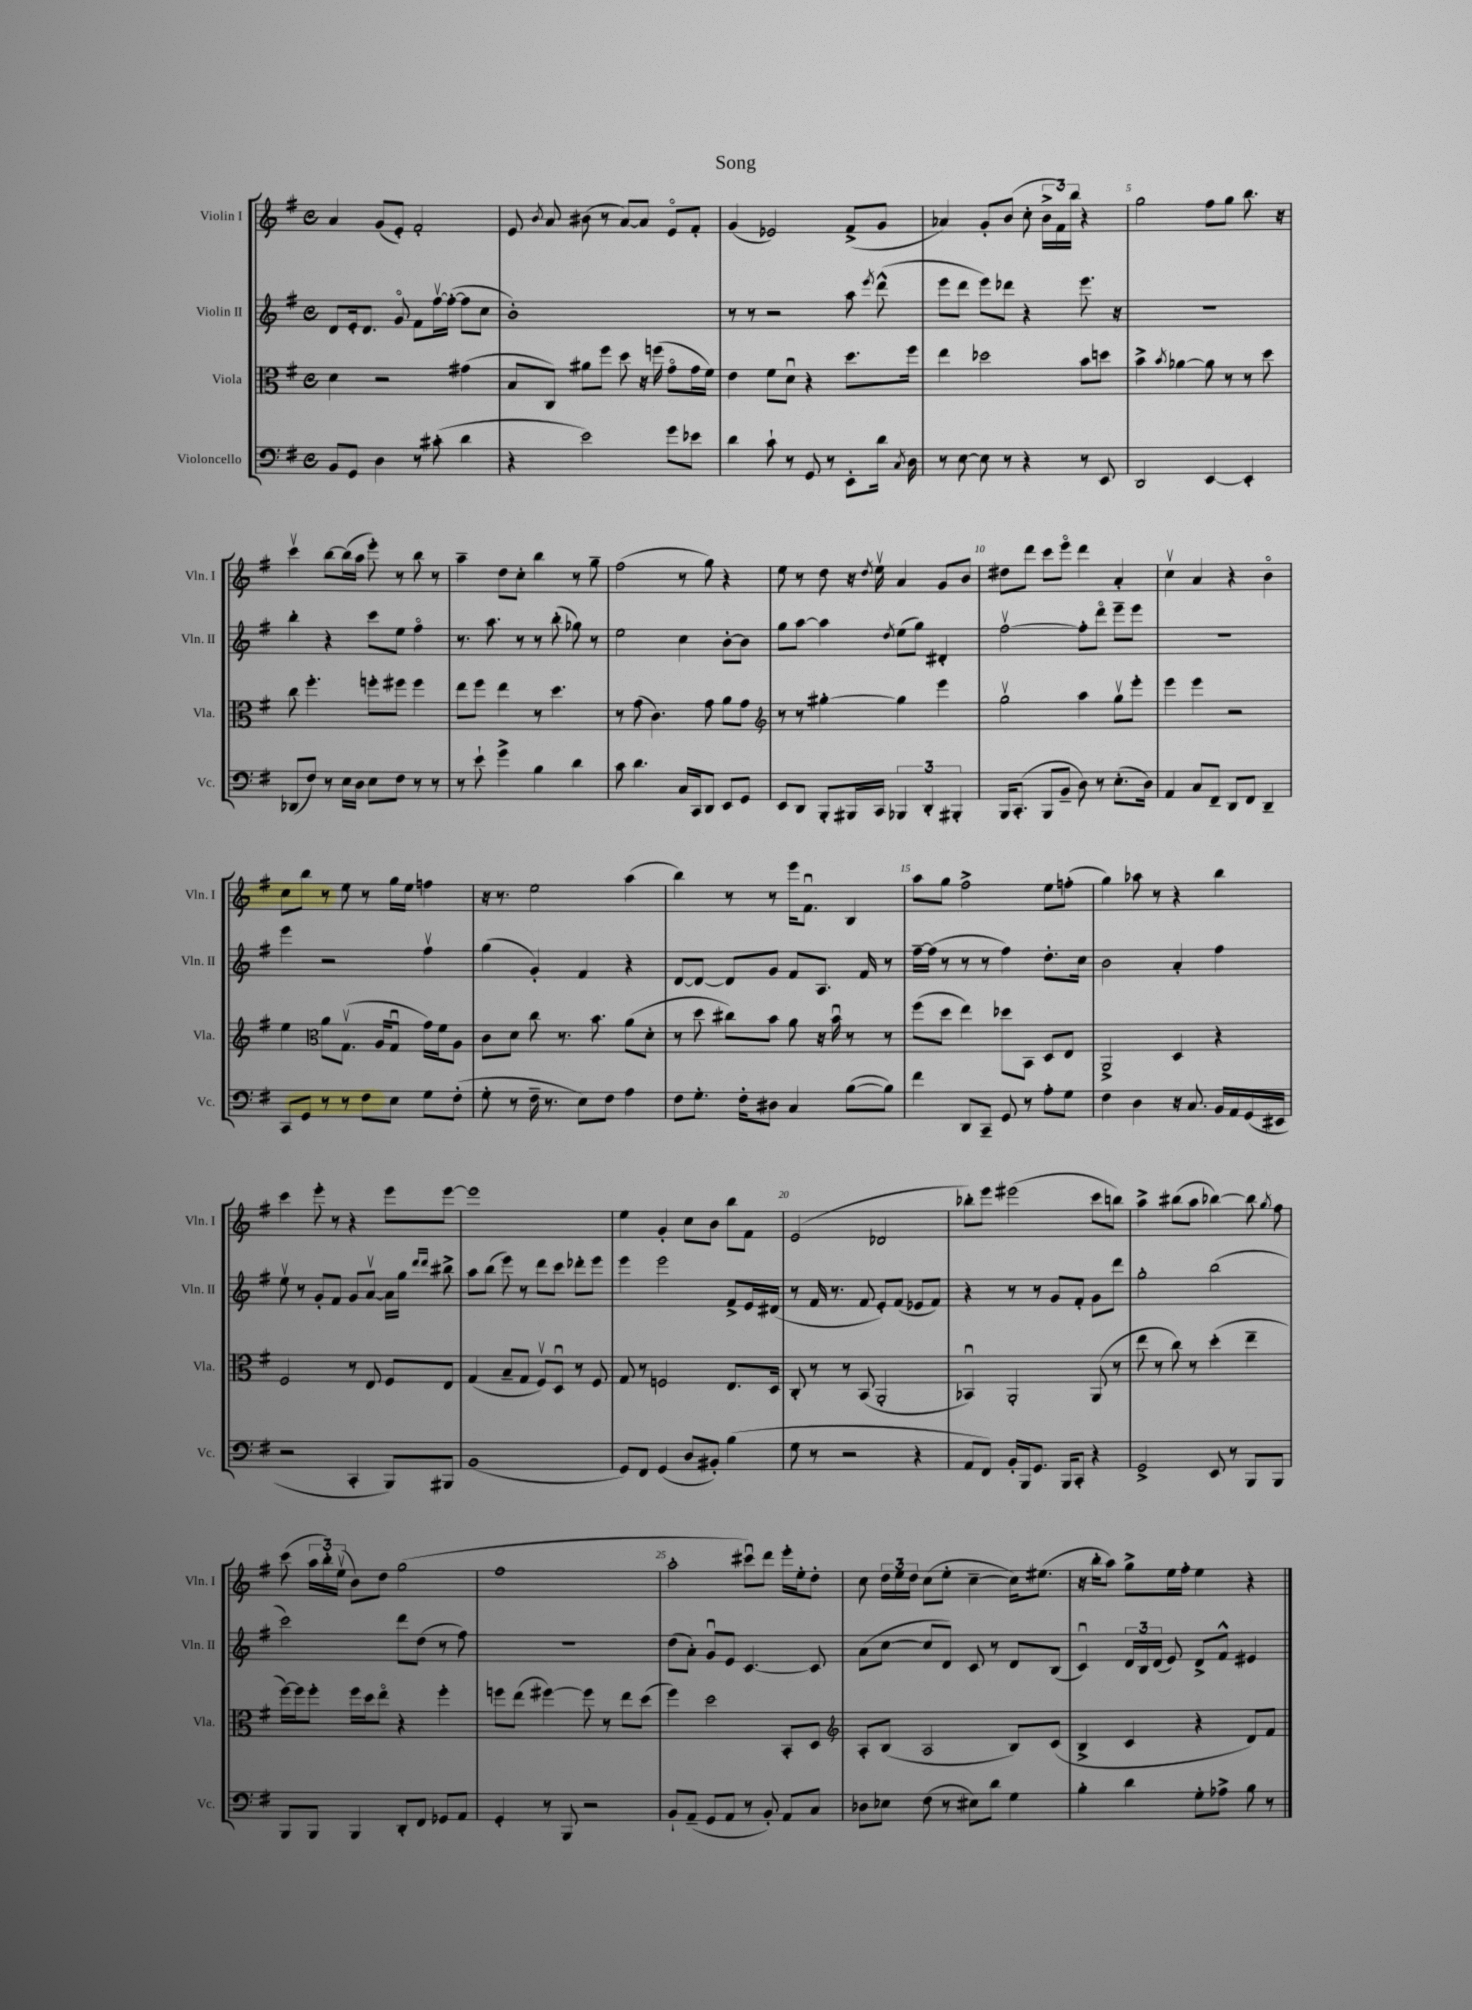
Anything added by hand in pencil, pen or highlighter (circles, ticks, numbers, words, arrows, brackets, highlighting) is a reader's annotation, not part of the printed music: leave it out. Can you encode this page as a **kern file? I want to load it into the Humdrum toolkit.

**kern	**kern	**kern	**kern
*part4	*part3	*part2	*part1
*staff4	*staff3	*staff2	*staff1
*I"Violoncello	*I"Viola	*I"Violin II	*I"Violin I
*I'Vc.	*I'Vla.	*I'Vln. II	*I'Vln. I
*clefF4	*clefC3	*clefG2	*clefG2
*k[f#]	*k[f#]	*k[f#]	*k[f#]
*M4/4	*M4/4	*M4/4	*M4/4
*met(c)	*met(c)	*met(c)	*met(c)
=1	=1	=1	=1
8BB/L	4d\	8d/L	4a/
8GG/J	.	16e'/k	.
.	.	8.d/J	.
4D\	2r	.	(8g/L
.	.	8g/	8e'/J)
8r	.	8f#\L	2f#'/
(8c#X'\	.	[16ff#v\L	.
.	.	(16ff#'\JJ_	.
4d\	(4g#X\	8ff#\L]	.
.	.	8cc\J	.
=2	=2	=2	=2
4r	8B/L	1b')	8e/
.	.	.	8qb/
.	8C/J)	.	8a/
2e\)	8a#X\L	.	(8b#X\
.	8ff#\J	.	8r
.	8dd\	.	[8a/L)
.	16r	.	8a/J]
.	(16ffn\	.	.
8g\L	8g\L	.	8e/L
8e-X\J	16g\L	.	8f#'/J
.	16f#\JJ)	.	.
=3	=3	=3	=3
4d\	4e\	8r	(4g/
.	.	8r	.
8c`\	8f#\L	2r	2e-X/)
8r	8du\J	.	.
8GG/	4r	.	.
8r	.	.	.
8EE'\L	8.dd\L	8aa\	(8f#^/L
.	.	8qeee/	.
16d\Jk	.	(8ddd^^\	8g/J
8qC/	.	.	.
16D\	16ff#\Jk	.	.
=4	=4	=4	=4
8r	4ee\	8eee\L	4a-X/)
[8E\	.	8ddd\J	.
8E\]	2dd-X\	8eee\L)	8g'/L
8r	.	8ddd-X\J	(8b/J
4r	.	4r	8cc'\
.	.	.	24b^\LL
.	.	.	24f#\)
.	.	.	24bb\JJ
8r	8b\L	8.eee\	4r
8EE/	8ddn\J	.	.
.	.	16r	.
=5	=5	=5	=5
2DD/	4b^\	1r	2gg\
.	8qb/	.	.
.	[4a-X\	.	.
[4EE/	8a-\]	.	8ff#\L
.	8r	.	8gg\J
4EE'/]	8r	.	8.bb\
.	8dd\	.	.
.	.	.	16r
!!LO:LB:g=z
=6	=6	=6	=6
(8DD-X/L	8cc\	4bb'\	4cccv\
8F#/J)	4.ff#'\	.	.
8r	.	4r	[8bb\L
16E\LL	.	.	(16bb\L]
16D\JJ	.	.	16aa\JJ
8E\L	8ffn'\L	8ccc\L	8eee'\)
8F#\J	8ff#X\J	8ee\J	8r
8r	4ff#\	4ff#\	8bb\
8r	.	.	8r
=7	=7	=7	=7
8r	8ee\L	8.r	4aa~\
8e`\	8ff#\J	.	.
.	.	8.aa\	.
4g^\	4ee\	.	8dd\L
.	.	8r	8cc'\J
4B\	8r	8r	4bb\
.	4.dd\	(8bb'\	.
4d\	.	8gg-X\)	8r
.	.	8r	8gg~\
=8	=8	=8	=8
8c\	8r	2ee\	(2ff#\
4.d\	(8g\	.	.
.	4.c\)	.	.
16C/LL	.	4cc\	8r
16CC/J	.	.	.
8DD/J	8g\	.	8gg\)
8EE/L	8a\L	[8b'\L	4r
8GG/J	8g\J	8b\J]	.
=9	=9	=9	=9
*	*clefG2	*	*
8EE/L	8r	8gg\L	8ee\
8DD/J	8r	[8aa\J	8r
8BBB'/L	[4gg#X'\	4aa\]	8dd\
16BBB#X/L	.	.	16r
.	.	.	8qdd/
16CC/JJ	.	.	16eev\
.	.	8qdd/	.
6BBB-X/	4gg#\]	(8ee\L	4a/
.	.	8gg\J)	.
6DD'/	.	.	.
.	4eee\	4d#X'/	8g/L
6BBB#X'/	.	.	.
.	.	.	8b/J
=10	=10	=10	=10
16BBB/KL	2ggv\	[2ff#v\	8dd#X\L
(8.CC'/J	.	.	.
.	.	.	8ddd\J
8BBB/L	.	.	8ccc\L
8BB~/J	.	.	8eee\J
8D\)	4aa\	8ff#'\L]	4ddd\
8r	.	8ddd\J	.
(8.E'\L	8ggv\L	8eee~\L	4a'/
.	8eee'\J	8eee\J	.
16D\Jk)	.	.	.
=11	=11	=11	=11
4AA/	4eee\	1r	4ccv\
8C/L	4eee\	.	4a/
8FF#~/J	.	.	.
8DD/L	2r	.	4r
8FF#/J	.	.	.
4DD~/	.	.	4b\
!!LO:LB:g=z
=12	=12	=12	=12
8CC/L	4ee\	4eee\	8cc\L
8GG/J	.	.	8bb\J
*	*clefC3	*	*
8r	8a\L	2r	8r
8r	(8.Gv\J	.	8ee\
8F#\L	.	.	8r
.	16A/KL	.	.
8E\J	8Gu/J	.	16gg\LL
.	.	.	16ee\JJ
8G\L	16g\LL)	4ff#v\	4ffn\
.	16f#\J	.	.
(8F#'\J	8A\J	.	.
=13	=13	=13	=13
8G'\	8c\L	(4gg\	16r
.	.	.	8.r
8r	8d\J	.	.
16F#~\	8cc\	4g'/)	2ee\
8.r	.	.	.
.	8.r	.	.
8E\L)	.	4f#/	.
.	8.b\	.	.
8F#\J	.	.	.
4A\	(8a\L	4r	(4aa\
.	8d'\J	.	.
=14	=14	=14	=14
8F#\L	8r	[8d/L	4bb\)
8.G'\J	8dd\	8d/J_	.
.	8cc#X\L)	8d/L]	8r
16F#'\KL	.	.	.
8D#X\J	8b\J	8g/J	8r
4C/	8a\	8f#/L	16eee\KL
.	.	.	8.f#u\J
.	16r	8.A/J	.
.	16bu\	.	.
([8B\L	8r	.	4B/
.	.	16f#/	.
8B\J])	8r	8r	.
=15	=15	=15	=15
4f#\	(8ff#\L	[16ff#~\LL	8aa\L
.	.	(16ff#\JJ]	.
.	8dd\J	8r	8gg\J
8DD/L	4ee\)	8r	2ff#^\
8CC~/J	.	8r	.
8GG/	8dd-X\L	4ff#\)	.
8r	8BB\J	.	.
8A'\L	8D/L	8.dd'\L	8ee\L
8G\J	8E/J	.	(8ffn'\J
.	.	16cc\Jk	.
=16	=16	=16	=16
4F#\	2AA^/	2b\	4gg\)
4D\	.	.	8aa-X\
.	.	.	8r
16r	4D/	4a'/	4r
8.C/	.	.	.
16BB/LL	4r	4ff#\	4bb\
16AA/	.	.	.
(16GG/	.	.	.
16EE#X/JJ	.	.	.
!!LO:LB:g=z
=17	=17	=17	=17
2r	2F#/	8eev\	4ccc\
.	.	8r	.
.	.	8g'/L	8eee'\
.	.	8f#/J	8r
4CC'/	8r	8g/L	4r
.	8E/	[8av/J	.
8BBB/L)	8F#/L	16a\LL]	8eee\L
.	.	16gg\JJ	.
.	.	16qqddd/LL	.
.	.	16qqddd/JJ	.
8BBB#X/J	8E/J	8bb#X^\	[8eee\J
=18	=18	=18	=18
(1BB	(4G/	8aa\L	1eee]
.	.	(8bb\J	.
.	8B~/L	8eee\)	.
.	8G/J	8r	.
.	8F#v/L)	8ddd\L	.
.	8Du/J	8ccc\J	.
.	8r	8ddd-X'\L	.
.	8F#/	8eee\J	.
=19	=19	=19	=19
8GG/L)	8G/	4eee\	4ee\
8FF#/J	8r	.	.
(4GG/	2Fn/	2eee\	4g'/
8D/L	.	.	8cc\L
8BB#X'/J)	.	.	8b\J
(4B\	8.E/L	8f#^/L	8bb\L
.	.	16e/L	8f#\J
.	16D/Jk	(16d#X/JJ	.
=20	=20	=20	=20
8G\	8C'/	8r	(2e/
8r	8r	16f#/	.
.	.	8.r	.
2r	8r	.	.
.	(8BB/	8f#/	.
.	2AA'/	8e'/L)	2d-X/
.	.	(8f#/J	.
4r	.	8e-X/L	.
.	.	8f#/J)	.
=21	=21	=21	=21
8AA/L	4BB-Xu/)	4r	8bb-X'\L)
8FF#/J)	.	.	8eee\J
16BB'/LL	2AA'/	8r	(2eee#X\
16BBB/J	.	.	.
8.GG/J	.	8r	.
.	.	8g/L	.
16BBB/KL	.	.	.
8CC'/J	.	8f#'/J	.
4r	(8AA/	8g\L	8ccc\L
.	8r	8ddd\J	8bbn\J)
=22	=22	=22	=22
2GG^/	8ee\	2gg'\	4aa^\
.	8r	.	.
.	8cc\)	.	(8bb#X\L
.	8r	.	8aa\J
8EE/	(4dd'\	(2bb\	[4bb-X\)
8r	.	.	.
8BBB/L	4ee~\	.	8bb-\]
.	.	.	8qgg/
8BBB/J	.	.	8ff#\
!!LO:LB:g=z
=23	=23	=23	=23
8BBB/L	[16ff#\LL)	2ccc\)	(8ccc\
.	16ff#\J]	.	.
8BBB/J	8ff#'\J	.	24aa\LL
.	.	.	24bb'\)
.	.	.	(24eev\JJ
4BBB/	16ff#\LL	.	8b\L)
.	16dd\J	.	.
.	8ee\J	.	8dd\J
8DD'/L	4r	8ddd\L	(2gg\
8FF#/J	.	(8dd\J	.
8GG-X/L	4ff#'\	8r	.
8AA/J	.	8ff#\)	.
=24	=24	=24	=24
4GG'/	8ffn\L	1r	1ff#
.	(8ee\J	.	.
8r	[4ff#X\)	.	.
8BBB/	.	.	.
2r	8ff#\]	.	.
.	8r	.	.
.	8ee\L	.	.
.	(8dd\J	.	.
=25	=25	=25	=25
8BB`/L	4ff#\)	(8dd\L	2aa'\
(8AA~/J	.	8a'\J)	.
8GG/L	2dd\	8gu/L	.
8AA/J	.	8e/J	.
8r	.	[4.c/	8ccc#Xu\L)
8BB'/)	.	.	8ddd\J
8AA/L	8BB'/L	.	16eee'\LL
.	.	.	16ee'\J
8C/J	8D/J	8c/]	8dd'\J
=26	=26	=26	=26
*	*clefG2	*	*
8D-X\L	8A'/L	(8a\L	8cc\
8E-X\J	(8B/J	[8cc\J	24dd\LL
.	.	.	24ee\
.	.	.	24dd\JJ
(8F#\	2A/	8cc/L]	(8cc\L
8r	.	8d/J)	8ee'\J
8E#X\L)	.	8c/	[4cc~\
8d\J	.	8r	.
4G\	8B/L)	8d/L	16cc\KL])
.	.	.	(8.ee#X\J
.	(8c/J	(8B/J	.
=27	=27	=27	=27
4B'\	4B^/	4cu/)	16r
.	.	.	16bb'\KL
.	.	.	8aa\J)
4d\	4c/	24d/LL	8gg^\L
.	.	24B/	.
.	.	(24d/JJ	.
.	.	8e/)	16ee\L
.	.	.	16ff#'\JJ
8G'\L	4r	8d^/L	4ee\
8A-X^\J	.	8f#^^/J	.
8B\	8d/L)	4e#X/	4r
8r	8f#/J	.	.
==	==	==	==
*-	*-	*-	*-
